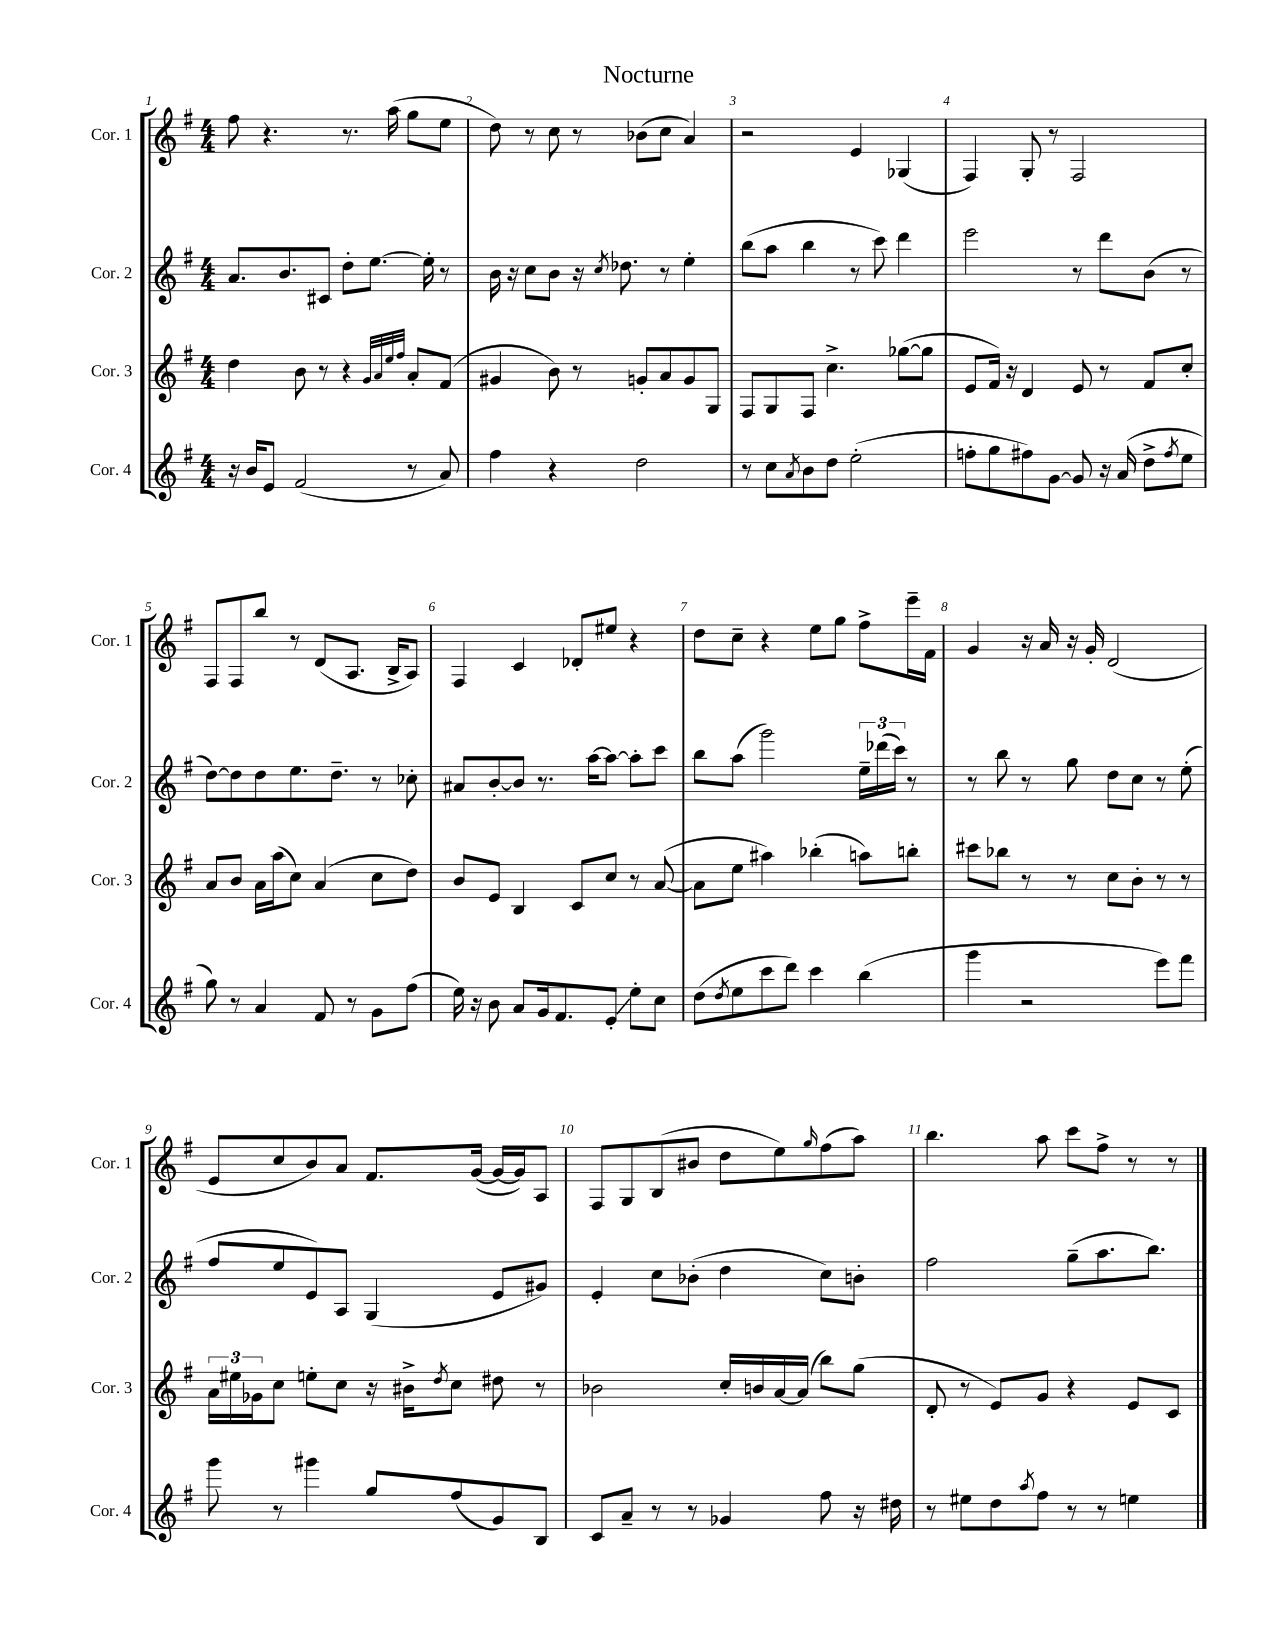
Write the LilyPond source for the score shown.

\header { title = "Nocturne" }
<<
\new StaffGroup <<
\new Staff = "s0" \with { instrumentName = "Cor. 1" shortInstrumentName = "Cor. 1" } {
    \clef treble \key g \major \numericTimeSignature \time 4/4
    fis''8 r4. r8. a''16( g''8 e''8 |
    d''8) r8 c''8 r8 bes'8( c''8 a'4) |
    r2 e'4 ges4( |
    fis4) g8-. r8 fis2 |
    fis8 fis8 b''8 r8 d'8( a8. b16-> a8) |
    fis4 c'4 des'8-. eis''8 r4 |
    d''8 c''8-- r4 e''8 g''8 fis''8-> e'''16-- fis'16 |
    g'4 r16 a'16 r16 g'16-. d'2( |
    e'8 c''8 b'8) a'8 fis'8. g'16~( g'16~ g'16) a8 |
    fis8 g8 b8( bis'8 d''8 e''8) \grace { g''16 } fis''8( a''8) |
    b''4. a''8 c'''8 fis''8-> r8 r8 \bar "|." |
}
\new Staff = "s1" \with { instrumentName = "Cor. 2" shortInstrumentName = "Cor. 2" } {
    \clef treble \key g \major \numericTimeSignature \time 4/4
    a'8. b'8. cis'8 d''8-. e''8.~ e''16-. r8 |
    b'16 r16 c''8 b'8 r16 \acciaccatura { c''8 } des''8. r8 e''4-. |
    b''8( a''8 b''4 r8 c'''8) d'''4 |
    e'''2 r8 d'''8 b'8( r8 |
    d''8~) d''8 d''8 e''8. d''8.-- r8 ces''8-. |
    ais'8 b'8~-. b'8 r8. a''16~ a''8~ a''8-. c'''8 |
    b''8 a''8( g'''2) \tuplet 3/2 { e''16-- des'''16( c'''16) } r8 |
    r8 b''8 r8 g''8 d''8 c''8 r8 e''8-.( |
    fis''8 e''8 e'8) a8 g4( e'8 gis'8) |
    e'4-. c''8 bes'8-.( d''4 c''8) b'8-. |
    fis''2 g''8--( a''8. b''8.) \bar "|." |
}
\new Staff = "s2" \with { instrumentName = "Cor. 3" shortInstrumentName = "Cor. 3" } {
    \clef treble \key g \major \numericTimeSignature \time 4/4
    d''4 b'8 r8 r4 \grace { g'32 a'32 e''32 fis''32 } a'8-. fis'8( |
    gis'4 b'8) r8 g'8-. a'8 g'8 g8 |
    fis8 g8 fis8 c''4.-> ges''8~( ges''8 |
    e'8 fis'16) r16 d'4 e'8 r8 fis'8 c''8-. |
    a'8 b'8 a'16 a''16( c''8) a'4( c''8 d''8) |
    b'8 e'8 b4 c'8 c''8 r8 a'8~( |
    a'8 e''8 ais''4) bes''4-.( a''8) b''8-. |
    cis'''8 bes''8 r8 r8 c''8 b'8-. r8 r8 |
    \tuplet 3/2 { a'16 eis''16 ges'16 } c''8 e''8-. c''8 r16 bis'16-> \acciaccatura { d''8 } c''8 dis''8 r8 |
    bes'2 c''16-. b'16 a'16~ a'16( b''8) g''8( |
    d'8-. r8 e'8) g'8 r4 e'8 c'8 \bar "|." |
}
\new Staff = "s3" \with { instrumentName = "Cor. 4" shortInstrumentName = "Cor. 4" } {
    \clef treble \key g \major \numericTimeSignature \time 4/4
    r16 b'16 e'8 fis'2( r8 a'8) |
    fis''4 r4 d''2 |
    r8 c''8 \acciaccatura { a'8 } b'8 d''8 e''2-.( |
    f''8-. g''8 fis''8) g'8~ g'8 r16 a'16( d''8-> \acciaccatura { fis''8 } e''8 |
    g''8) r8 a'4 fis'8 r8 g'8 fis''8( |
    e''16) r16 b'8 a'8 g'16 fis'8. e'8-.\glissando e''8-. c''8 |
    d''8( \acciaccatura { d''8 } e''8 c'''8 d'''8) c'''4 b''4( |
    g'''4 r2 e'''8) fis'''8 |
    g'''8 r8 gis'''4 g''8 fis''8( g'8) b8 |
    c'8 a'8-- r8 r8 ges'4 fis''8 r16 dis''16 |
    r8 eis''8 d''8 \acciaccatura { a''8 } fis''8 r8 r8 e''4 \bar "|." |
}
>>
>>
\layout { \context { \Score \override BarNumber.break-visibility = ##(#f #t #t) barNumberVisibility = #all-bar-numbers-visible } }
